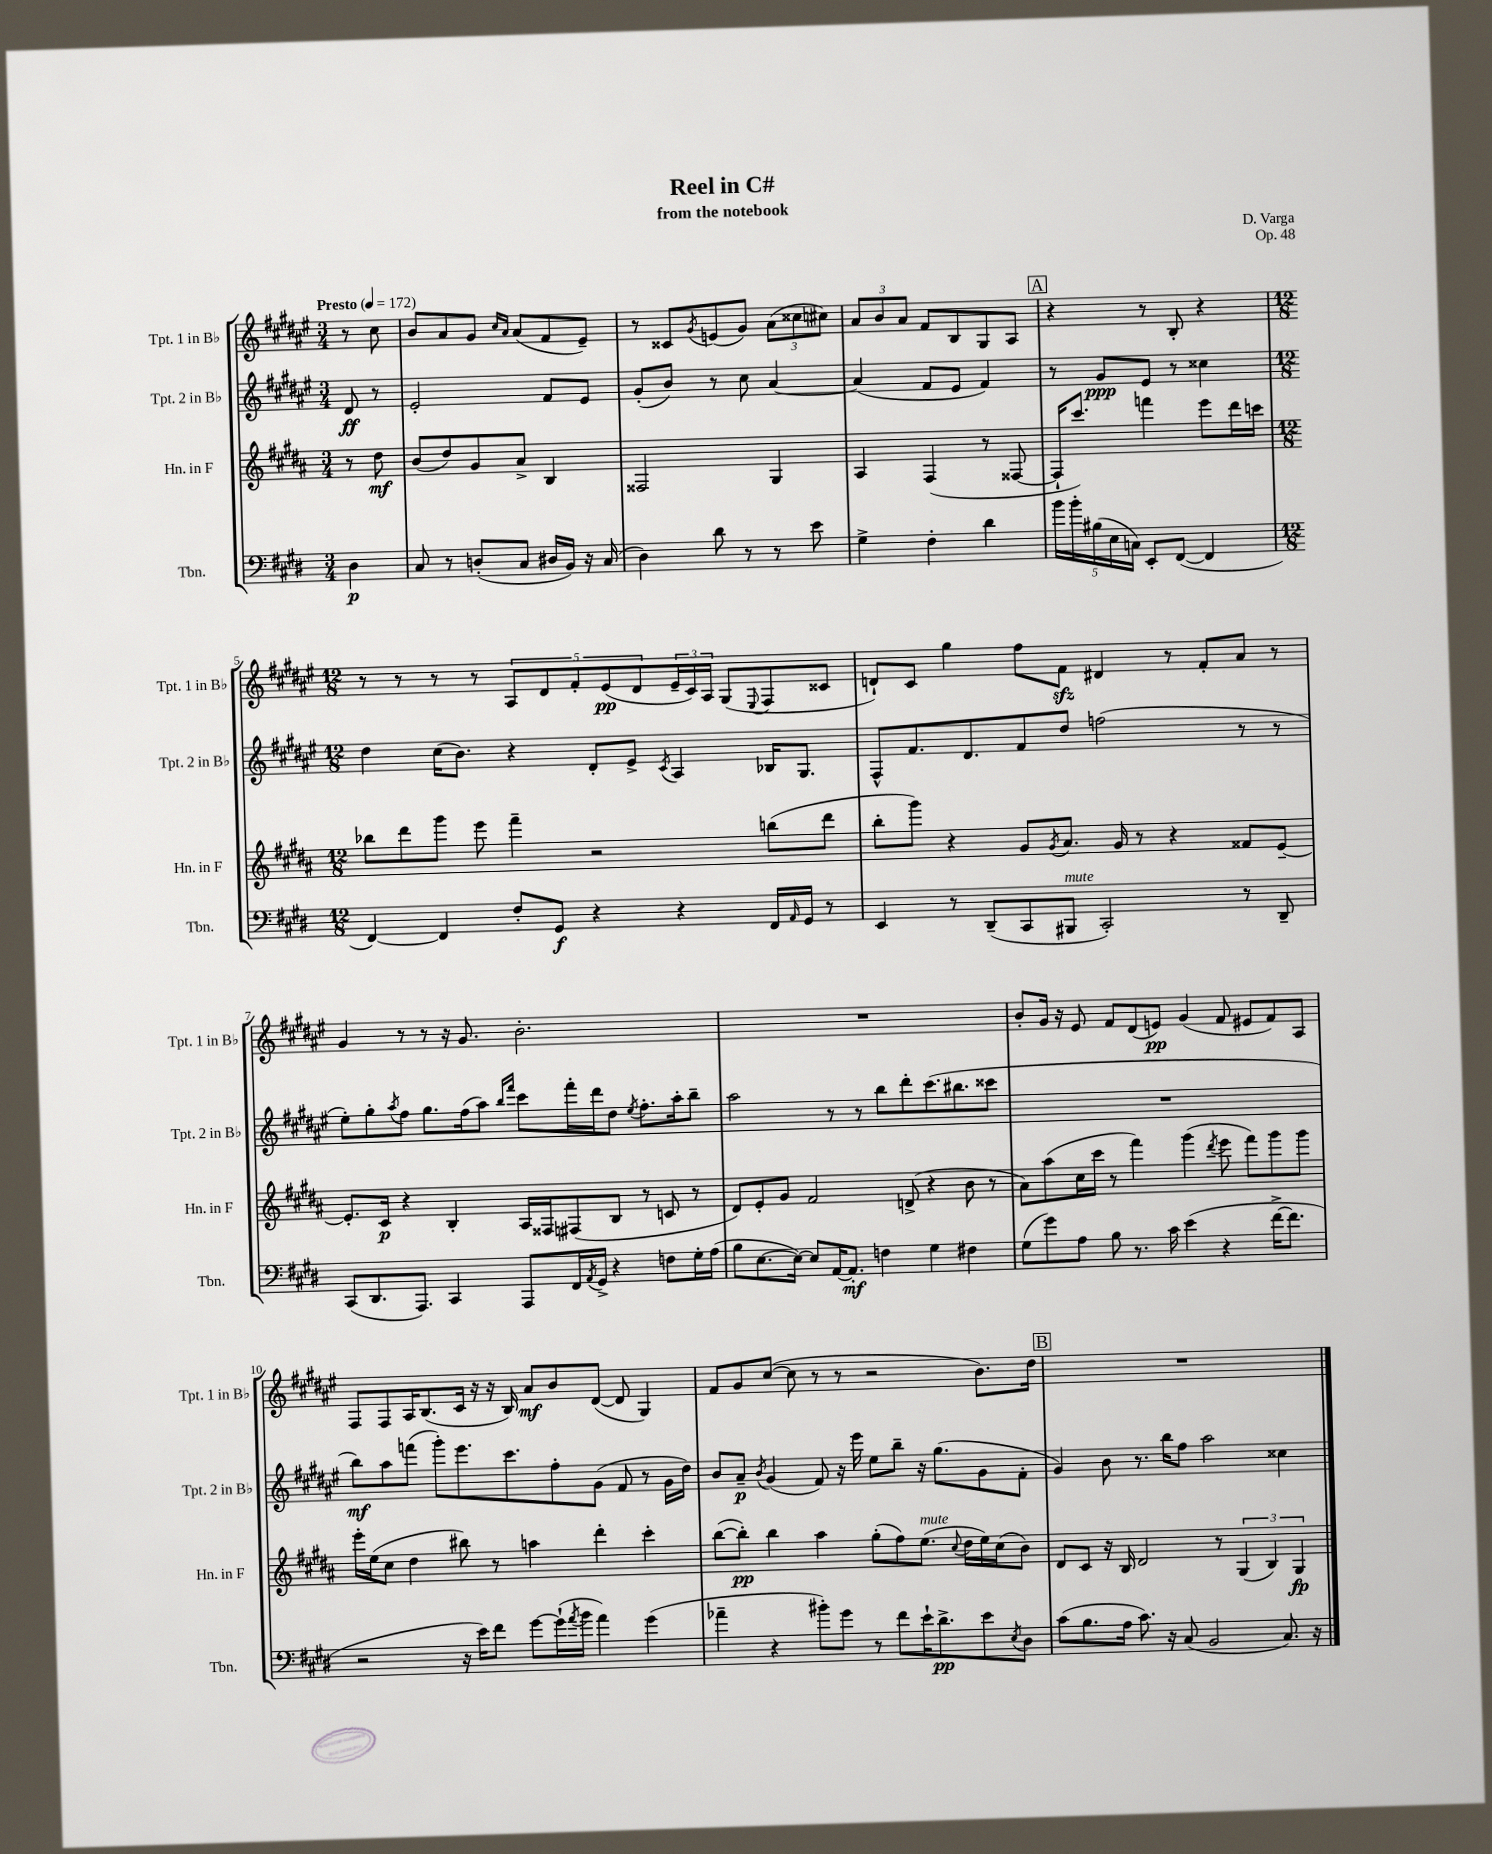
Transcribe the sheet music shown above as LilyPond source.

\header { title = "Reel in C#" composer = "D. Varga" subtitle = "from the notebook" opus = "Op. 48" }
<<
\new StaffGroup <<
\new Staff = "s0" \with { instrumentName = "Tpt. 1 in Bb" shortInstrumentName = "Tpt. 1 in Bb" } {
    \clef treble \key fis \major \numericTimeSignature \time 3/4 \partial 4 \tempo "Presto" 4 = 172
    r8 cis''8 |
    b'8 ais'8 gis'8 \grace { cis''16 ais'16 } ais'8( fis'8 eis'8--) |
    r8 cisis'8 \acciaccatura { gis'8 } e'8( gis'8) \tuplet 3/2 { ais'8( cisis''8 cis''8) } |
    \tuplet 3/2 { ais'8 b'8 ais'8 } fis'8 b8 gis8 ais8 |
    \mark \markup { \box "A" } r4 r8 b8-. r4 |
    \numericTimeSignature \time 12/8 r8 r8 r8 r8 \tuplet 5/4 { ais8 dis'8 fis'8-. eis'8\pp( dis'8 } \tuplet 3/2 { eis'16-- cis'16) ais16 } gis8( \appoggiatura { eis8 } fis8 cisis'8 |
    d'8-!) cis'8 gis''4 fis''8 fis'8\sfz dis'4 r8 fis'8-. ais'8 r8 |
    gis'4 r8 r8 r16 gis'8. b'2.-. |
    R1. |
    b'8-. gis'16 r16 eis'8 fis'8 dis'8( e'8\pp) gis'4( fis'8 eis'8 fis'8) ais8 |
    fis8 fis8 ais16 b8.( cis'16 r16 r16 b16) ais'8\mf b'8 dis'8~( dis'8 gis4) |
    fis'8 gis'8 cis''8~( cis''8 r8 r8 r2 b'8.) dis''16 |
    \mark \markup { \box "B" } R1. \bar "|." |
}
\new Staff = "s1" \with { instrumentName = "Tpt. 2 in Bb" shortInstrumentName = "Tpt. 2 in Bb" } {
    \clef treble \key fis \major \numericTimeSignature \time 3/4 \partial 4
    dis'8\ff r8 |
    eis'2-. fis'8 eis'8 |
    gis'8-.( b'8) r8 cis''8 ais'4~ |
    ais'4( fis'8 eis'8 fis'4) |
    \mark \markup { \box "A" } r8 gis'8\ppp eis'8 r8 cisis''4 |
    \numericTimeSignature \time 12/8 dis''4 cis''16( b'8.) r4 dis'8-. eis'8-> \acciaccatura { cis'8 } ais4 bes16 gis8. |
    fis8-^ fis'8. dis'8. fis'8 dis''8 f''2( r8 r8 |
    eis''8-.) gis''8-. \acciaccatura { ais''8 } fis''8 gis''8. fis''16( ais''8) \grace { b''16 fis'''16 } cis'''8 fis'''16-. dis'''16 dis''8 \acciaccatura { eis''8 } fis''8.-. ais''16-. b''8-- |
    ais''2 r8 r8 b''8 dis'''8-. cis'''8.( bis''8. cisis'''8 |
    R1. |
    b''8\mf) ais''8 f'''8( gis'''8-.) eis'''8. cis'''8. fis''8-. gis'8( fis'8 r8 gis'16 dis''16) |
    b'8 ais'8--\p \acciaccatura { b'8 } gis'4( fis'8) r16 eis'''16 eis''8 b''8-- r16 gis''8.( gis'8 fis'8-. |
    \mark \markup { \box "B" } gis'4) b'8 r8. b''16 fis''8 ais''2 cisis''4 \bar "|." |
}
\new Staff = "s2" \with { instrumentName = "Hn. in F" shortInstrumentName = "Hn. in F" } {
    \clef treble \key b \major \numericTimeSignature \time 3/4 \partial 4
    r8 dis''8\mf |
    b'8( dis''8) gis'8 ais'8-> b4 |
    fisis2 gis4 |
    ais4 fis4( r8 fisis8~ |
    \mark \markup { \box "A" } fisis16-! cis'''8.) f'''4 e'''8 dis'''16 c'''16 |
    \numericTimeSignature \time 12/8 bes''8 dis'''8 gis'''8 e'''8 fis'''4-- r2 b''8( dis'''8 |
    b''8-. gis'''8) r4 gis'8 \acciaccatura { gis'8 } ais'8. gis'16 r8 r4 fisis'8 e'8~-- |
    e'8.-. cis'16\p r4 b4-. ais16 fisis16 fis8( b8 r8 c'8 r8 |
    dis'8) e'8-. gis'8 fis'2 d'8->( r4 b'8 r8 |
    ais'8) ais''8( cis''16 cis'''16 r8 fis'''4) gis'''4( \acciaccatura { dis'''8 } e'''8 fis'''8) gis'''8 gis'''8 |
    e'''16-. e''16( cis''8 dis''4 bis''8) r8 a''4 dis'''4-. cis'''4-. |
    b''8~( b''8-.\pp) b''4 ais''4 gis''8-.( fis''8) e''8.^\markup { \italic "mute" }( \appoggiatura { cis''8 } dis''16 e''16) cis''16( b'8) |
    \mark \markup { \box "B" } dis'8 cis'8 r16 b16 dis'2 r8 \tuplet 3/2 { gis4( b4) gis4\fp } \bar "|." |
}
\new Staff = "s3" \with { instrumentName = "Tbn." shortInstrumentName = "Tbn." } {
    \clef bass \key e \major \numericTimeSignature \time 3/4 \partial 4
    dis4\p |
    cis8 r8 d8-.( cis8 dis16 b,16) r16 cis16( |
    dis4) dis'8 r8 r8 e'8 |
    gis4-> fis4-. dis'4 |
    \mark \markup { \box "A" } \tuplet 5/4 { b'16 b'16-. bis16( e16 c16) } e,8-. fis,8~( fis,4 |
    \numericTimeSignature \time 12/8 fis,4~) fis,4 fis8-. gis,8\f r4 r4 fis,16 \grace { a,16 } gis,16 r8 |
    e,4 r8 dis,8--( cis,8 bis,,8^\markup { \italic "mute" } cis,2-.) r8 dis,8-- |
    cis,8( dis,8. a,,8.) cis,4 a,,8 fis,16 \acciaccatura { a,8 } gis,16-> r4 f8 gis16-. a16( |
    b8 e8.~ e16~) e8 a,16~ a,8.-.\mf f4 gis4 fis4 |
    gis8( gis'8) a8 b8 r8. cis'16 e'4( r4 fis'16~-> fis'8. |
    r2 r16 e'16) fis'8 gis'8~ gis'16-!( \acciaccatura { a'8 } b'16 a'4) gis'4( |
    aes'4-- r4 bis'8-.) gis'8 r8 fis'8 e'16-! dis'8.->\pp e'8 \acciaccatura { e8 } dis8 |
    \mark \markup { \box "B" } cis'8( b8. a16 cis'8.) r16 cis8( b,2 cis8.) r16 \bar "|." |
}
>>
>>
